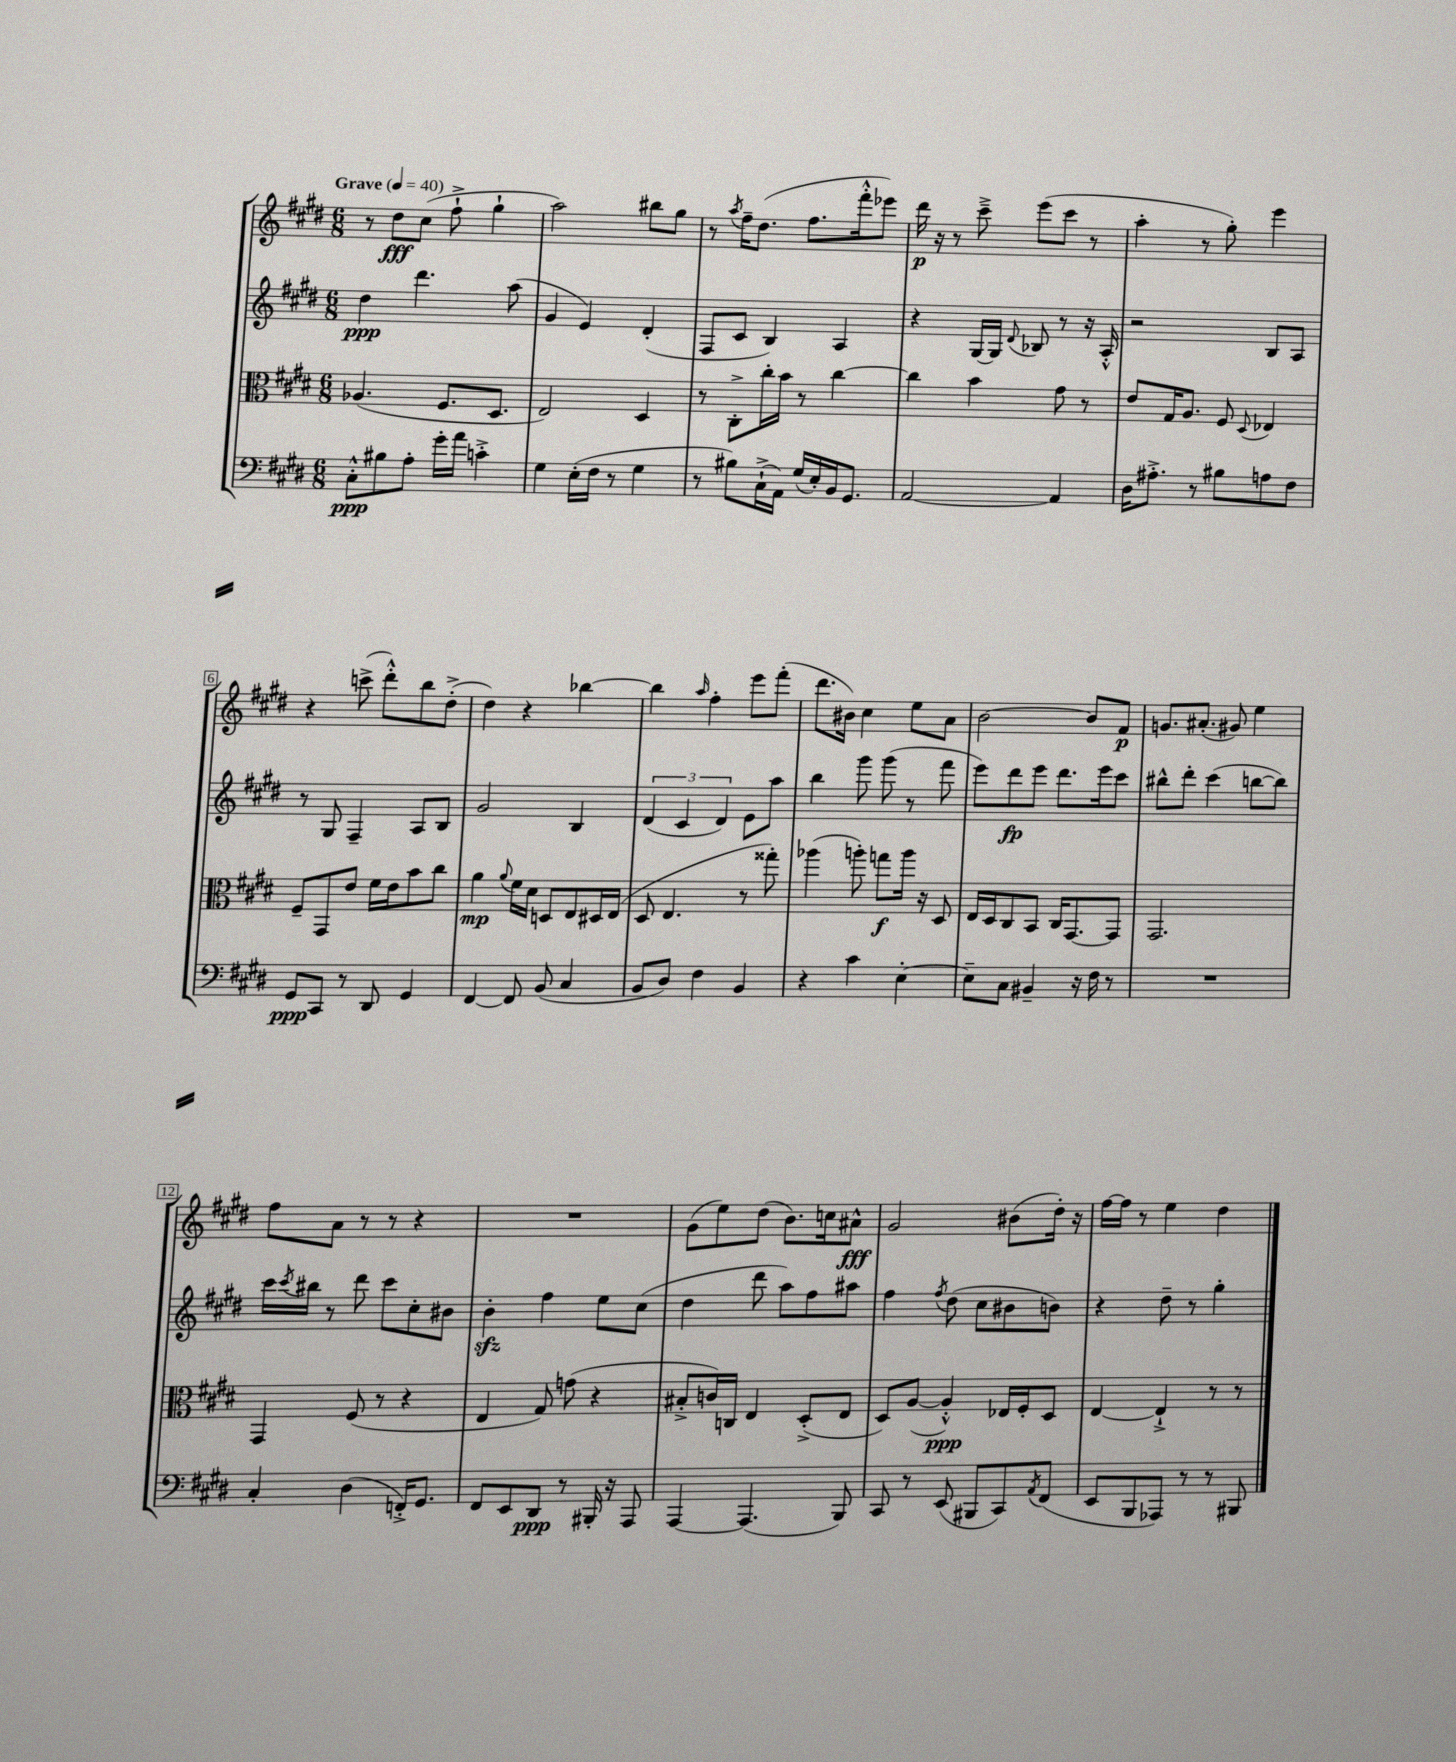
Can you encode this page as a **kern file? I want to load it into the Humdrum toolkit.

**kern	**dynam	**kern	**dynam	**kern	**dynam	**kern	**dynam
*part4	*part4	*part3	*part3	*part2	*part2	*part1	*part1
*staff4	*staff4	*staff3	*staff3	*staff2	*staff2	*staff1	*staff1
*clefF4	*	*clefC3	*	*clefG2	*	*clefG2	*
*k[f#c#g#d#]	*	*k[f#c#g#d#]	*	*k[f#c#g#d#]	*	*k[f#c#g#d#]	*
*M6/8	*	*M6/8	*	*M6/8	*	*M6/8	*
*MM40	*	*MM40	*	*MM40	*	*MM40	*
=1	=1	=1	=1	=1	=1	=1	=1
!	!	!	!	!	!	!LO:TX:a:B:t=Grave	!
8C#'^^\L	ppp	(4.A-X/	.	4dd#\	ppp	8r	.
8B#X\	.	.	.	.	.	8dd#\L	fff
8A'\J	.	.	.	4.ddd#\	.	(8cc#\J	.
16g#'\LL	.	8.F#/L	.	.	.	8ff#`^\	.
16a\JJ	.	.	.	.	.	.	.
4cn'^\	.	.	.	.	.	4gg#`\	.
.	.	8.D#/J	.	.	.	.	.
.	.	.	.	(8aa\	.	.	.
=2	=2	=2	=2	=2	=2	=2	=2
4G#\	.	2E/)	.	4g#/	.	2aa\)	.
(16E'\LL	.	.	.	4e/)	.	.	.
16F#\JJ	.	.	.	.	.	.	.
8r	.	.	.	.	.	.	.
4G#\	.	4D#/	.	(4d#'/	.	8bb#X\L	.
.	.	.	.	.	.	8gg#\J	.
=3	=3	=3	=3	=3	=3	=3	=3
8r	.	8r	.	8F#/L	.	8r	.
.	.	.	.	.	.	8qaa/	.
8B#X\L)	.	8C#'^\L	.	8c#/J	.	16ff#~\KL	.
.	.	.	.	.	.	(8.dd#\J	.
(16C#`^\L	.	16cc#'\L	.	4B/)	.	.	.
16AA\JJ)	.	16b\JJ	.	.	.	.	.
(16G#/LL	.	8r	.	.	.	8.ff#\L	.
16E'/)	.	.	.	.	.	.	.
16BB/J	.	[4cc#\	.	4A/	.	.	.
8.GG#/J	.	.	.	.	.	16fff#'^^\k	.
.	.	.	.	.	.	8eee-X\J)	.
=4	=4	=4	=4	=4	=4	=4	=4
[2AA/	.	4cc#\]	.	4r	.	16ddd#\	p
.	.	.	.	.	.	16r	.
.	.	.	.	.	.	8r	.
.	.	4b\	.	[16G#/LL	.	8ccc#~^\	.
.	.	.	.	16G#/JJ]	.	.	.
.	.	.	.	8qqd#/	.	.	.
.	.	.	.	8B-X/	.	(8eee\L	.
4AA/]	.	8g#\	.	8r	.	8ccc#\J	.
.	.	8r	.	16r	.	8r	.
.	.	.	.	16A'^^/	.	.	.
=5	=5	=5	=5	=5	=5	=5	=5
16D#\KL	.	8e/L	.	2r	.	4aa'\	.
8.A#X'^\J	.	.	.	.	.	.	.
.	.	16G#/K	.	.	.	.	.
.	.	8.A/J	.	.	.	.	.
8r	.	.	.	.	.	8r	.
8B#X\L	.	8F#/	.	.	.	8gg#'\)	.
.	.	8qqD#/	.	.	.	.	.
8An\	.	4E-X/	.	8B/L	.	4eee\	.
8F#\J	.	.	.	8A/J	.	.	.
!!LO:LB:g=z
=6	=6	=6	=6	=6	=6	=6	=6
8GG#/L	ppp	8F#~/L	.	8r	.	4r	.
8CC#/J	.	8GG#/	.	8G#/	.	.	.
8r	.	8e/J	.	4F#~/	.	(8cccn^\	.
8DD#/	.	16f#\LL	.	.	.	8ddd#'^^\L)	.
.	.	16e\J	.	.	.	.	.
4GG#/	.	8b\	.	8A/L	.	8bb\	.
.	.	8cc#\J	.	8B/J	.	(8dd#'^\J	.
=7	=7	=7	=7	=7	=7	=7	=7
[4FF#/	.	4a\	mp	2g#/	.	4dd#\)	.
.	.	8qqa/	.	.	.	.	.
8FF#/]	.	16f#\LL	.	.	.	4r	.
.	.	16d#\JJ	.	.	.	.	.
(8BB/	.	8Dn/L	.	.	.	.	.
4C#/	.	8E/	.	4B/	.	[4bb-X\	.
.	.	16D#X/L	.	.	.	.	.
.	.	(16E/JJ	.	.	.	.	.
=8	=8	=8	=8	=8	=8	=8	=8
8BB/L	.	8D#/	.	(6d#/	.	4bb-\]	.
8D#/J)	.	4.E/	.	.	.	.	.
.	.	.	.	6c#/	.	.	.
.	.	.	.	.	.	16qqaa/	.
4F#\	.	.	.	.	.	4ff#'\	.
.	.	.	.	6d#/)	.	.	.
4BB/	.	8r	.	8e\L	.	8eee\L	.
.	.	8gg##X'\)	.	8aa\J	.	(8fff#'\J	.
=9	=9	=9	=9	=9	=9	=9	=9
4r	.	(4aa-X\	.	4bb\	.	8.ddd#\L	.
.	.	.	.	.	.	16b#X\Jk)	.
4c#\	.	8aan'\)	.	8ggg#\	.	4cc#\	.
.	.	8ggn\L	f	(8ggg#\	.	.	.
[4E'\	.	16aa\Jk	.	8r	.	8ee\L	.
.	.	16r	.	.	.	.	.
.	.	8D#/	.	8fff#\	.	8a\J	.
=10	=10	=10	=10	=10	=10	=10	=10
8E~\L]	.	16E/LL	.	8eee\L)	.	[2b\	.
.	.	16D#/J	.	.	.	.	.
8C#\J	.	8C#/	.	8ddd#\	fp	.	.
4BB#X~/	.	8BB/J	.	8eee\J	.	.	.
.	.	16C#/KL	.	8.ddd#\L	.	.	.
.	.	[8.GG#/	.	.	.	.	.
16r	.	.	.	.	.	8b/L]	.
16F#\	.	.	.	16eee\k	.	.	.
8r	.	8GG#/J]	.	8ccc#\J	.	8f#/J	p
=11	=11	=11	=11	=11	=11	=11	=11
2.r	.	2.GG#/	.	8bb#X^^\L	.	8.gn/L	.
.	.	.	.	8ddd#'\J	.	.	.
.	.	.	.	.	.	(8.a#X'/J	.
.	.	.	.	(4ccc#\	.	.	.
.	.	.	.	.	.	8g#X/)	.
.	.	.	.	[8bbn\L	.	4ee\	.
.	.	.	.	8bb\J])	.	.	.
!!LO:LB:g=z
=12	=12	=12	=12	=12	=12	=12	=12
4C#'/	.	4GG#/	.	16ccc#\LL	.	8ff#\L	.
.	.	.	.	8qccc#/	.	.	.
.	.	.	.	16bb#X\JJ	.	.	.
.	.	.	.	8r	.	8a\J	.
(4D#\	.	(8F#/	.	8ddd#\	.	8r	.
.	.	8r	.	8ccc#\L	.	8r	.
16FFn'^/KL)	.	4r	.	8cc#'\	.	4r	.
8.GG#/J	.	.	.	.	.	.	.
.	.	.	.	8b#X\J	.	.	.
=13	=13	=13	=13	=13	=13	=13	=13
8FF#/L	.	4E/	.	4bzz'\	.	2.r	.
8EE/	.	.	.	.	.	.	.
8DD#/J	ppp	8G#/)	.	4ff#\	.	.	.
8r	.	(8gn\	.	.	.	.	.
16BBB#X'/	.	4r	.	8ee\L	.	.	.
16r	.	.	.	.	.	.	.
8AAA/	.	.	.	(8cc#\J	.	.	.
=14	=14	=14	=14	=14	=14	=14	=14
[4AAA/	.	8B#X'^/L	.	4dd#\	.	(8g#\L	.
.	.	16cn/L)	.	.	.	8ee\)	.
.	.	16Cn/JJ	.	.	.	.	.
(4.AAA/]	.	4E/	.	8ddd#\	.	(8dd#\J	.
.	.	.	.	8aa\L)	.	8.b\L)	.
.	.	(8D#'^/L	.	8ff#\	.	.	.
.	.	.	.	.	.	16ccn\k	.
8BBB/)	.	8E/J	.	8aa#X\J	.	8a#X^^\J	fff
=15	=15	=15	=15	=15	=15	=15	=15
8CC#/	.	8D#/L)	.	4ff#\	.	2g#/	.
8r	.	([8A/J	.	.	.	.	.
.	.	.	.	8qff#/	.	.	.
(8EE/	.	4A'^^/])	ppp	(8dd#\	.	.	.
8BBB#X/L	.	.	.	8cc#\L	.	.	.
8CC#/)	.	16E-X/LL	.	8b#X\	.	(8b#X\L	.
.	.	16F#'/J	.	.	.	.	.
8qAA/	.	.	.	.	.	.	.
(8FF#/J	.	8D#/J	.	8bn\J)	.	16dd#'\Jk)	.
.	.	.	.	.	.	16r	.
=16	=16	=16	=16	=16	=16	=16	=16
8EE/L	.	[4E/	.	4r	.	[16ff#\LL	.
.	.	.	.	.	.	16ff#\JJ]	.
8BBB/	.	.	.	.	.	8r	.
8AAA-X/J)	.	4E`^/]	.	8dd#~\	.	4ee\	.
8r	.	.	.	8r	.	.	.
8r	.	8r	.	4gg#'\	.	4dd#\	.
8BBB#X/	.	8r	.	.	.	.	.
==	==	==	==	==	==	==	==
*-	*-	*-	*-	*-	*-	*-	*-
